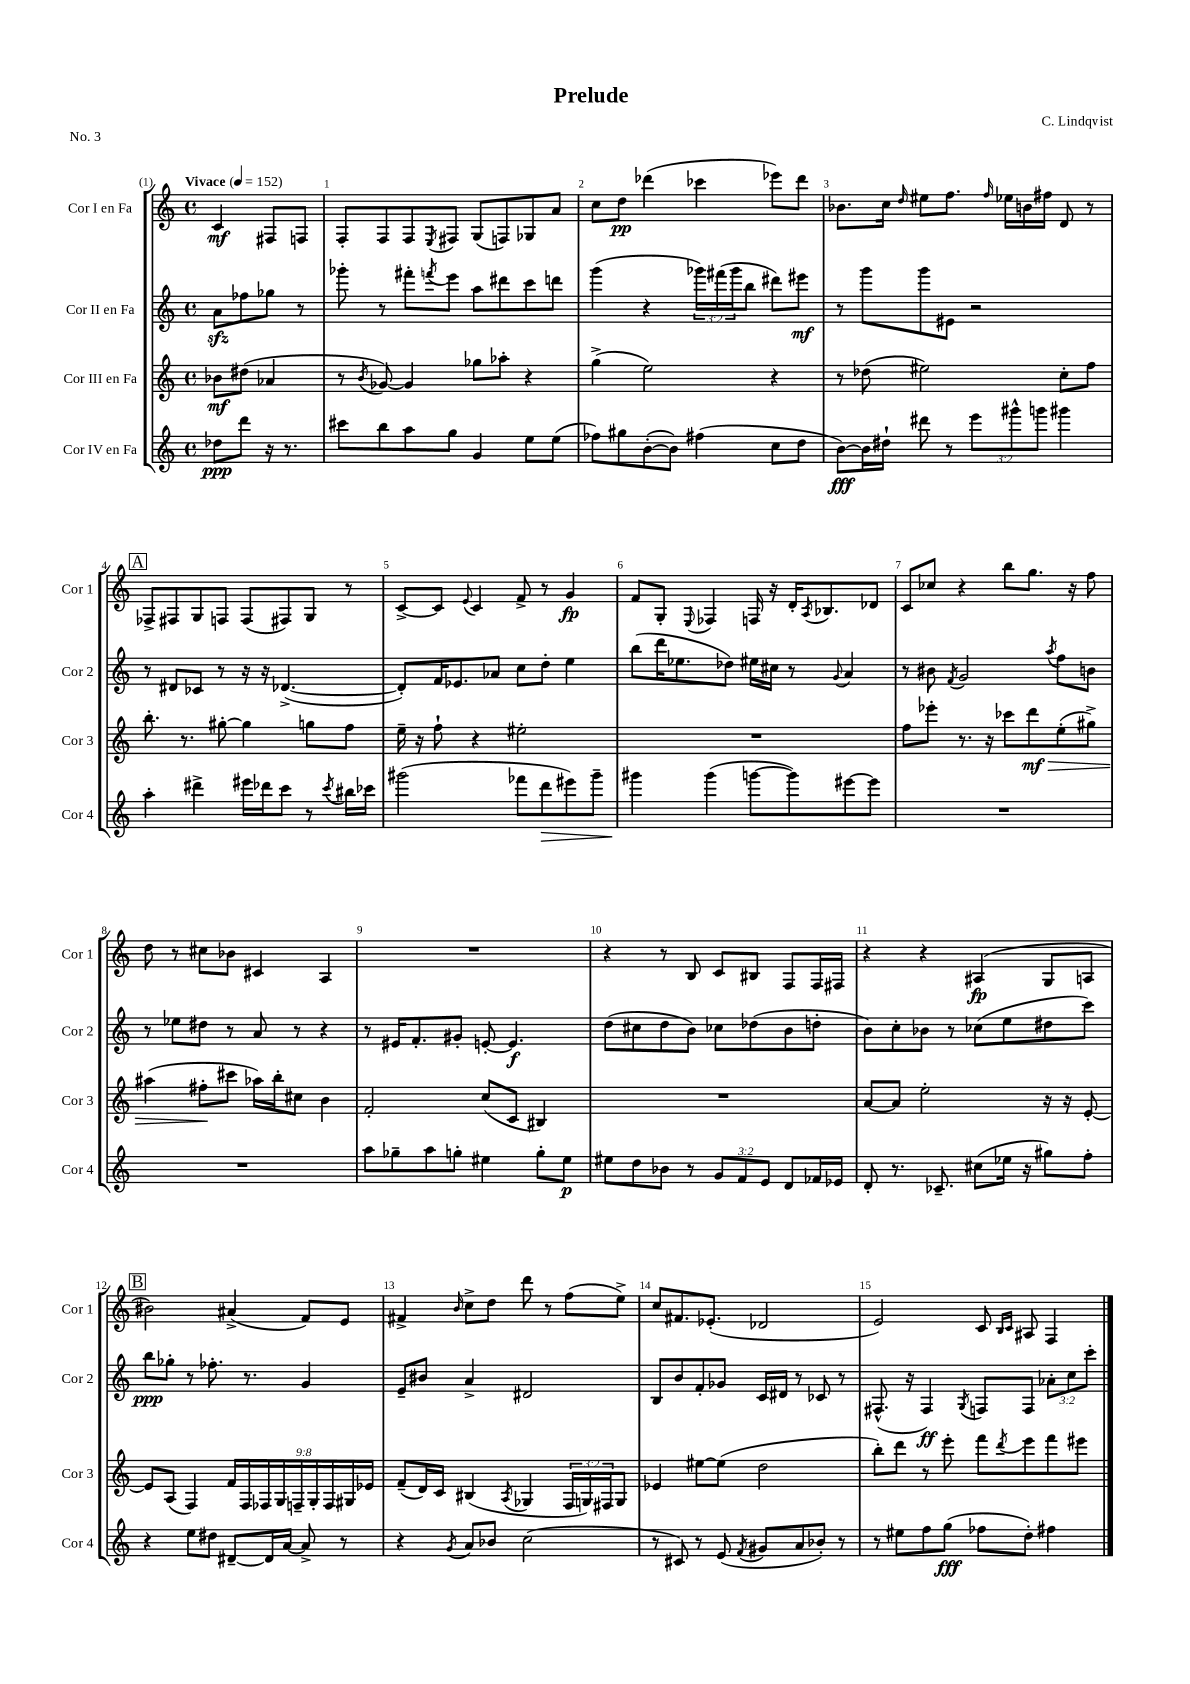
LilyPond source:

\header { title = "Prelude" composer = "C. Lindqvist" piece = "No. 3" }
<<
\new StaffGroup <<
\new Staff = "s0" \with { instrumentName = "Cor I en Fa" shortInstrumentName = "Cor 1" } {
    \clef treble \key c \major \defaultTimeSignature \time 4/4 \partial 2 \tempo "Vivace" 4 = 152
    c'4\mf fis8 f8 |
    f8-. f8 f8 \acciaccatura { e8 } fis8 g8( f8) ges8 a'8 |
    c''8 d''8\pp des'''4( ces'''4 ees'''8) des'''8 |
    bes'8. c''16 \grace { d''16 } eis''8 f''8. \grace { f''16 } ees''16 b'16 fis''16 d'8 r8 |
    \mark \markup { \box "A" } fes8-> fis8 g8 f8 f8( fis8) g8 r8 |
    c'8~-> c'8 \appoggiatura { e'8 } c'4 f'8-> r8 g'4\fp |
    f'8 g8-. \appoggiatura { e8 } fes4 f16 r16 d'16-. \acciaccatura { a8 } bes8. des'8 |
    c'8 ces''8 r4 b''8 g''8. r16 f''8 |
    d''8 r8 cis''8 bes'8 cis'4 a4 |
    R1 |
    r4 r8 b8 c'8 bis8 f8 f16 fis16 |
    r4 r4 ais4\fp( g8 a8 |
    \mark \markup { \box "B" } bis'2) ais'4->( f'8) e'8 |
    fis'4-> \grace { b'16 } c''8-> d''8 d'''8 r8 f''8( e''8->) |
    c''8 fis'8. ees'8.-.( des'2 |
    e'2) c'8 \grace { b16 c'16 } ais8 f4 \bar "|." |
}
\new Staff = "s1" \with { instrumentName = "Cor II en Fa" shortInstrumentName = "Cor 2" } {
    \clef treble \key c \major \defaultTimeSignature \time 4/4 \override Staff.TupletNumber.text = #tuplet-number::calc-fraction-text \partial 2
    a'8\sfz fes''8 ges''8 r8 |
    ges'''8-. r8 fis'''8-. \acciaccatura { f'''8 } e'''8 a''8 dis'''8 c'''8 d'''8 |
    g'''4( r4 \tuplet 3/2 { ges'''16) fis'''16( ges'''16 } b''8 dis'''8) eis'''8\mf |
    r8 g'''8 g'''8 eis'8 r2 |
    \mark \markup { \box "A" } r8 dis'8 ces'8 r8 r16 r16 des'4.~->( |
    des'8-.) f'16 ees'8. aes'8 c''8 d''8-. e''4 |
    b''8( d'''16 ees''8. des''8) eis''16 cis''16 r8 \appoggiatura { g'8 } a'4 |
    r8 bis'8 \acciaccatura { f'8 } g'2 \acciaccatura { a''8 } f''8 b'8 |
    r8 ees''8 dis''8 r8 a'8 r8 r4 |
    r8 eis'16 f'8.-. gis'8-. e'8~-. e'4.\f |
    d''8( cis''8 d''8 b'8) ces''8 des''8( b'8 d''8-. |
    b'8) c''8-. bes'8 r8 ces''8( e''8 dis''8 c'''8) |
    \mark \markup { \box "B" } b''8\ppp ges''8-. r8 fes''8.-. r8. g'4 |
    e'8-- bis'8 a'4-> dis'2 |
    b8 b'8 f'8-. ges'8 c'16 dis'16 r8 ces'8 r8 |
    fis8.-^( r16 fis4\ff) \acciaccatura { g8 } f8 f8 \tuplet 3/2 { aes'8-. c''8 c'''8-. } \bar "|." |
}
\new Staff = "s2" \with { instrumentName = "Cor III en Fa" shortInstrumentName = "Cor 3" } {
    \clef treble \key c \major \defaultTimeSignature \time 4/4 \override Staff.TupletNumber.text = #tuplet-number::calc-fraction-text \partial 2
    bes'8\mf dis''8( aes'4 |
    r8 \acciaccatura { b'8 } ges'8~) ges'4 ges''8 aes''8-. r4 |
    g''4->( e''2) r4 |
    r8 des''8( eis''2) c''8-. f''8 |
    \mark \markup { \box "A" } b''8.-. r8. gis''8~-. gis''4 g''8 f''8 |
    e''16-- r16 f''8-! r4 eis''2-. |
    R1 |
    f''8 ees'''8-. r8. r16 ces'''8 d'''8\mf\> e''8-.( gis''8->) |
    ais''4( fis''8-.\! cis'''8 aes''16) b''16-. cis''8 b'4 |
    f'2-. c''8( c'8 bis4) |
    R1 |
    a'8~ a'8 e''2-. r16 r16 e'8~-. |
    \mark \markup { \box "B" } e'8 a8( f4) \tuplet 9/8 { f'16 f16 fes16 g16 f16-- g16-. f16 gis16 ees'16 } |
    f'8--( d'16) c'16 bis4( \acciaccatura { a8 } ges4 \tuplet 3/2 { f16 g16) fis16 } g8 |
    ees'4 eis''8~ eis''8( d''2 |
    b''8-.) d'''8 r8 e'''8-. f'''8 \acciaccatura { d'''8 } e'''8 f'''8 eis'''8 \bar "|." |
}
\new Staff = "s3" \with { instrumentName = "Cor IV en Fa" shortInstrumentName = "Cor 4" } {
    \clef treble \key c \major \defaultTimeSignature \time 4/4 \override Staff.TupletNumber.text = #tuplet-number::calc-fraction-text \partial 2
    des''8\ppp d'''8 r16 r8. |
    cis'''8 b''8 a''8 g''8 g'4 e''8 e''8( |
    fes''8) gis''8 b'8~-.( b'8) fis''4( c''8 d''8 |
    b'8~\fff) b'16 dis''16-! dis'''8 r8 \tuplet 3/2 { e'''8 gis'''8-^ g'''8 } gis'''4 |
    \mark \markup { \box "A" } a''4-. dis'''4-> eis'''16 des'''16 c'''8 r8 \acciaccatura { c'''8 } bis''16 ces'''16 |
    gis'''2( fes'''8 d'''8\> eis'''8) gis'''8-- |
    gis'''4\! gis'''4( g'''8~ g'''8) eis'''8~ eis'''8 |
    R1 |
    R1 |
    a''8 ges''8-- a''8 g''8-. eis''4 g''8-. eis''8\p |
    eis''8 d''8 bes'8 r8 \tuplet 3/2 { g'8 f'8 e'8 } d'8 fes'16 ees'16 |
    d'8-. r8. ces'8.-- cis''8( ees''16 r16 gis''8) f''8-. |
    \mark \markup { \box "B" } r4 e''8 dis''8 dis'8~-- dis'16 a'16~ a'8-> r8 |
    r4 \acciaccatura { g'8 } a'8 bes'8 c''2( |
    r8 cis'8) r8 e'8( \acciaccatura { f'8 } gis'8 a'8 bes'8-.) r8 |
    r8 eis''8 f''8 g''8\fff( fes''8 d''8-.) fis''4 \bar "|." |
}
>>
>>
\layout { \context { \Score \override BarNumber.break-visibility = ##(#f #t #t) barNumberVisibility = #all-bar-numbers-visible } }
